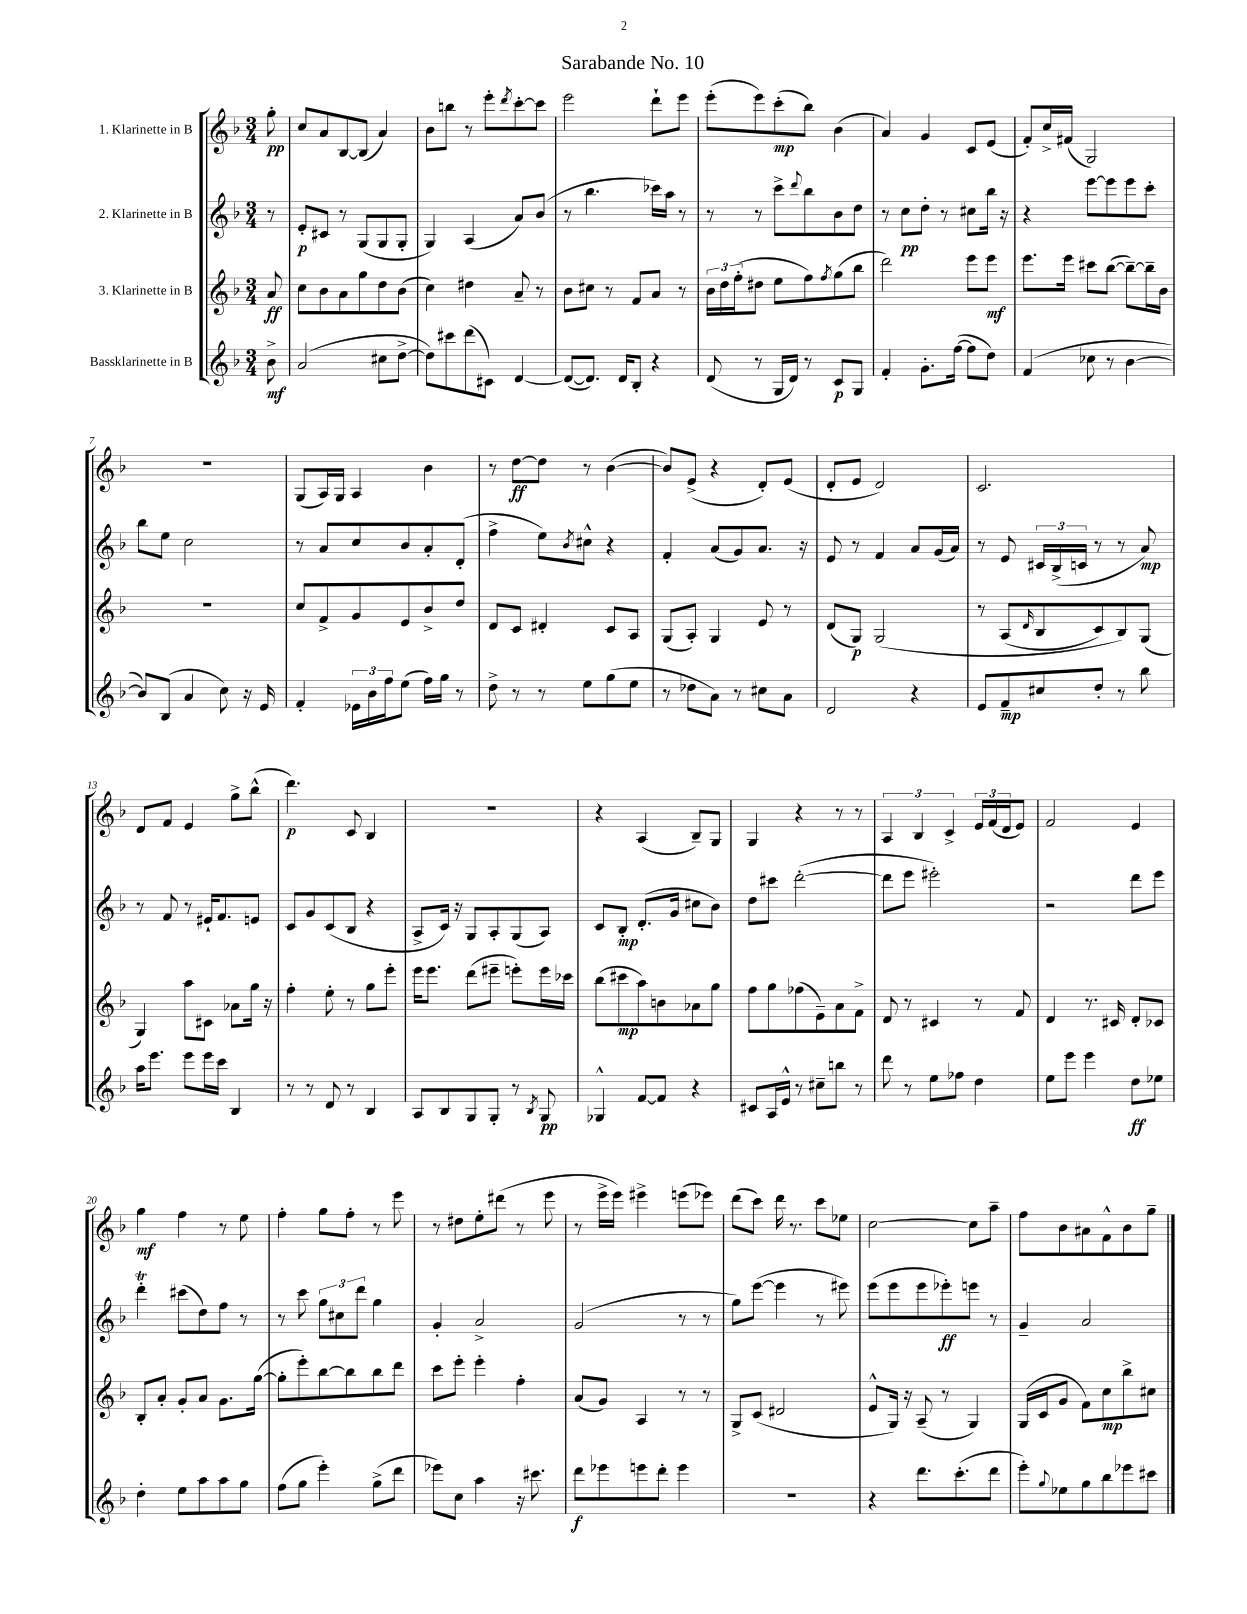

**kern	**dynam	**kern	**dynam	**kern	**dynam	**kern	**dynam
*part4	*part4	*part3	*part3	*part2	*part2	*part1	*part1
*staff4	*staff4	*staff3	*staff3	*staff2	*staff2	*staff1	*staff1
*I"Bassklarinette in B	*	*I"3. Klarinette in B	*	*I"2. Klarinette in B	*	*I"1. Klarinette in B	*
*clefG2	*	*clefG2	*	*clefG2	*	*clefG2	*
*k[b-]	*	*k[b-]	*	*k[b-]	*	*k[b-]	*
*M3/4	*	*M3/4	*	*M3/4	*	*M3/4	*
=	=	=	=	=	=	=	=
8b-^\	mf	8a/	ff	8r	.	8gg'\	pp
=1	=1	=1	=1	=1	=1	=1	=1
(2a/	.	8cc\L	.	8e'/L	p	8cc/L	.
.	.	8b-\	.	8c#X/J	.	8a/	.
.	.	8a\	.	8r	.	[8B-/	.
.	.	8gg\	.	(8G/L	.	(8B-/J]	.
8cc#X\L	.	8dd\	.	8G/	.	4a/)	.
[8dd^\J	.	(8b-\J	.	8G'/J	.	.	.
=2	=2	=2	=2	=2	=2	=2	=2
8dd\L])	.	4cc\)	.	4G/)	.	8b-\L	.
8ccc#X\	.	.	.	.	.	8bbn\J	.
(8ddd\	.	4dd#X\	.	(4A/	.	8r	.
8c#X\J)	.	.	.	.	.	8eee'\L	.
.	.	.	.	.	.	8qddd/	.
[4d/	.	8a~/	.	8a/L)	.	[8ccc'\	.
.	.	8r	.	(8b-/J	.	8ccc\J]	.
=3	=3	=3	=3	=3	=3	=3	=3
(8d/L_	.	8b-\L	.	8r	.	2eee\	.
8.d/J])	.	8cc#X\J	.	4.bb-\	.	.	.
.	.	8r	.	.	.	.	.
16d/KL	.	.	.	.	.	.	.
8B-'/J	.	8f/L	.	.	.	.	.
4r	.	8a/J	.	16ccc-X\LL)	.	8ddd`\L	.
.	.	.	.	16aa\JJ	.	.	.
.	.	8r	.	8r	.	8eee\J	.
=4	=4	=4	=4	=4	=4	=4	=4
(8d/	.	24b-\LL	.	8r	.	(8eee'\L	.
.	.	24dd\	.	.	.	.	.
.	.	(24ff'\J	.	.	.	.	.
8r	.	8dd#X\J	.	8r	.	8eee\)	.
16G/LL	.	8ee\L	.	8ccc^\L	.	(8ccc'\	mp
16d/JJ)	.	.	.	.	.	.	.
.	.	.	.	8qqddd/	.	.	.
8r	.	8ff\)	.	8bb-\	.	8bb-\J)	.
.	.	8qff/	.	.	.	.	.
8c/L	p	(8gg\	.	8b-\	.	(4b-\	.
8G/J	.	8bb-\J	.	8dd\J	.	.	.
=5	=5	=5	=5	=5	=5	=5	=5
4f'/	.	2ddd\)	.	8r	.	4a/)	.
.	.	.	.	8cc\L	pp	.	.
8.g'\L	.	.	.	8dd'\J	.	4g/	.
.	.	.	.	8r	.	.	.
([16ff\Jk	.	.	.	.	.	.	.
8ff\L]	.	8eee\L	.	8cc#X\L	.	8c/L	.
8dd\J)	.	8eee\J	mf	16bb-\Jk	.	(8e/J	.
.	.	.	.	16r	.	.	.
=6	=6	=6	=6	=6	=6	=6	=6
(4f/	.	8.eee\L	.	4r	.	8f'/L)	.
.	.	.	.	.	.	16cc^/L	.
.	.	16eee\Jk	.	.	.	(16f#X/JJ	.
8cc-X\	.	8ccc#X\L	.	[8eee\L	.	2G/)	.
8r	.	([8bb-\J	.	8eee\]	.	.	.
[4b-\	.	8bb-~\L_)	.	8eee\	.	.	.
.	.	16bb-~\L]	.	8ccc'\J	.	.	.
.	.	16b-\JJ	.	.	.	.	.
!!LO:LB:g=z
=7	=7	=7	=7	=7	=7	=7	=7
8b-/L])	.	2.r	.	8bb-\L	.	2.r	.
(8B-/J	.	.	.	8ee\J	.	.	.
4a/	.	.	.	2cc\	.	.	.
8cc\)	.	.	.	.	.	.	.
16r	.	.	.	.	.	.	.
16e/	.	.	.	.	.	.	.
=8	=8	=8	=8	=8	=8	=8	=8
4f'/	.	8cc/L	.	8r	.	(8G/L	.
.	.	8f^/	.	8a/L	.	16A/L)	.
.	.	.	.	.	.	16G/JJ	.
24e-X\LL	.	8g/	.	8cc/	.	4A/	.
24b-\	.	.	.	.	.	.	.
24ff\J	.	.	.	.	.	.	.
(8ee\J	.	8e/	.	8b-/	.	.	.
16ff\LL)	.	8b-^/	.	8a'/	.	4b-\	.
16gg\JJ	.	.	.	.	.	.	.
8r	.	8dd/J	.	(8d'/J	.	.	.
=9	=9	=9	=9	=9	=9	=9	=9
8dd^\	.	8d/L	.	4ff^\	.	8r	.
8r	.	8c/J	.	.	.	[8dd\L	ff
8r	.	4d#X'/	.	8ee\L)	.	8dd\J]	.
.	.	.	.	8qb-/	.	.	.
8ee\L	.	.	.	8cc#X^^\J	.	8r	.
(8gg\	.	8c/L	.	4r	.	([4b-\	.
8ee\J	.	8A/J	.	.	.	.	.
=10	=10	=10	=10	=10	=10	=10	=10
8r	.	(8G/L	.	4f'/	.	8b-/L])	.
8dd-X\L	.	8A'/J)	.	.	.	(8e^/J	.
8a\J)	.	4G/	.	(8a/L	.	4r	.
8r	.	.	.	8g/)	.	.	.
8cc#X\L	.	8e/	.	8.a/J	.	8d'/L)	.
8a\J	.	8r	.	.	.	(8e/J	.
.	.	.	.	16r	.	.	.
=11	=11	=11	=11	=11	=11	=11	=11
2d/	.	(8d/L	.	8e/	.	8d'/L	.
.	.	8G/J)	p	8r	.	8e/J	.
.	.	(2G/	.	4f/	.	2d/)	.
4r	.	.	.	8a/L	.	.	.
.	.	.	.	(16g/L	.	.	.
.	.	.	.	16a/JJ)	.	.	.
=12	=12	=12	=12	=12	=12	=12	=12
8e/L	.	8r	.	8r	.	2.c/	.
8f~/	mp	(8A/L	.	8e/	.	.	.
.	.	16qqd/	.	.	.	.	.
8cc#X/	.	8B-/	.	24c#X/LL	.	.	.
.	.	.	.	(24B-^/	.	.	.
.	.	.	.	24cn/JJ	.	.	.
8dd'/J	.	8c/)	.	8r	.	.	.
8r	.	8B-/)	.	8r	.	.	.
8bb-\	.	(8G/J	.	8a/)	mp	.	.
!!LO:LB:g=z
=13	=13	=13	=13	=13	=13	=13	=13
16aa\KL	.	4G/)	.	8r	.	8d/L	.
8.eee\J	.	.	.	.	.	.	.
.	.	.	.	8f/	.	8f/J	.
8eee\L	.	8aa\L	.	8r	.	4e/	.
16eee\L	.	8c#X\J	.	16e#X`/KL	.	.	.
16ccc\JJ	.	.	.	8.f/	.	.	.
4B-/	.	8a-X\L	.	.	.	8gg^\L	.
.	.	16gg\Jk	.	8en/J	.	(8bb-^^\J	.
.	.	16r	.	.	.	.	.
=14	=14	=14	=14	=14	=14	=14	=14
8r	.	4ff'\	.	8c/L	.	4.ddd\)	p
8r	.	.	.	8g/	.	.	.
8d/	.	8ee'\	.	(8c/	.	.	.
8r	.	8r	.	8B-/J	.	8c/	.
4B-/	.	8gg\L	.	4r	.	4B-/	.
.	.	8eee'\J	.	.	.	.	.
=15	=15	=15	=15	=15	=15	=15	=15
8A/L	.	16eee\KL	.	8A^/L	.	2.r	.
.	.	8.eee\J	.	.	.	.	.
8B-/	.	.	.	16c/Jk)	.	.	.
.	.	.	.	16r	.	.	.
8G/	.	(8ddd\L	.	8G/L	.	.	.
8G'/J	.	8eee#X~\J	.	8A'/	.	.	.
8r	.	8eeen'\L)	.	(8G/	.	.	.
8qB-/	.	.	.	.	.	.	.
8G/	pp	16eee\L	.	8A/J)	.	.	.
.	.	16ccc-X\JJ	.	.	.	.	.
=16	=16	=16	=16	=16	=16	=16	=16
4G-X^^/	.	(8bb-\L	.	8c/L	.	4r	.
.	.	8ccc#X\	mp	8B-'/J	mp	.	.
[8f/L	.	8aa\)	.	(8.d'/L	.	(4A/	.
8f/J]	.	8bn\	.	.	.	.	.
.	.	.	.	16g/Jk	.	.	.
4r	.	8a-X\	.	8cc#X\L	.	8B-~/L)	.
.	.	8gg\J	.	8b-\J)	.	8G/J	.
=17	=17	=17	=17	=17	=17	=17	=17
8c#X/L	.	8ff\L	.	8dd\L	.	4G/	.
16A/L	.	8gg\	.	8ccc#X\J	.	.	.
16e^^/JJ	.	.	.	.	.	.	.
8r	.	(8ff-X\	.	([2ddd'\	.	4r	.
8cc#X~\L	.	8e~\)	.	.	.	.	.
8bbn\J	.	8a\	.	.	.	8r	.
8r	.	8f^\J	.	.	.	8r	.
=18	=18	=18	=18	=18	=18	=18	=18
8ddd\	.	8d/	.	8ddd\L]	.	6A/	.
8r	.	8r	.	8eee\J	.	.	.
.	.	.	.	.	.	6B-/	.
8ee\L	.	4c#X/	.	2eee#X'\)	.	.	.
.	.	.	.	.	.	6c^/	.
8ff-X\J	.	.	.	.	.	.	.
4dd\	.	8r	.	.	.	24e/LL	.
.	.	.	.	.	.	(24f/	.
.	.	.	.	.	.	24d/J	.
.	.	8f/	.	.	.	8e/J)	.
=19	=19	=19	=19	=19	=19	=19	=19
8ee\L	.	4d/	.	2r	.	2f/	.
8eee\J	.	.	.	.	.	.	.
4eee\	.	8.r	.	.	.	.	.
.	.	16c#X/	.	.	.	.	.
8dd\L	ff	8d'/L	.	8ddd\L	.	4e/	.
8ee-X\J	.	8c-X/J	.	8eee\J	.	.	.
!!LO:LB:g=z
=20	=20	=20	=20	=20	=20	=20	=20
4dd'\	.	8B-'/L	.	4dddT'\	.	4gg\	mf
.	.	8a'/J	.	.	.	.	.
8ee\L	.	8g'/L	.	(8ccc#X\L	.	4ff\	.
8aa\	.	8a/J	.	8dd\)	.	.	.
8aa\	.	8.g\L	.	8ff\J	.	8r	.
8gg\J	.	.	.	8r	.	8ee\	.
.	.	([16gg\Jk	.	.	.	.	.
=21	=21	=21	=21	=21	=21	=21	=21
(8ff\L	.	8gg'\L]	.	8r	.	4ff'\	.
8gg\J	.	8eee'\)	.	8ccc\	.	.	.
4eee'\)	.	[8bb-\	.	12gg\L	.	8gg\L	.
.	.	.	.	12cc#X\	.	.	.
.	.	8bb-\]	.	.	.	8ff'\J	.
.	.	.	.	12ddd\J	.	.	.
(8gg^\L	.	8bb-\	.	4gg\	.	8r	.
8ddd\J	.	8ddd\J	.	.	.	8eee\	.
=22	=22	=22	=22	=22	=22	=22	=22
8eee-X\L)	.	8ccc\L	.	4g'/	.	8r	.
8cc\J	.	8eee'\J	.	.	.	8dd#X\L	.
4aa\	.	4eee'\	.	2a^/	.	8ee'\	.
.	.	.	.	.	.	(8ddd#X\J	.
16r	.	4ff'\	.	.	.	8r	.
8.ccc#X\	.	.	.	.	.	.	.
.	.	.	.	.	.	8eee\	.
=23	=23	=23	=23	=23	=23	=23	=23
8ddd\L	f	(8a/L	.	(2g/	.	8r	.
8eee-X\	.	8g/J)	.	.	.	16eee^\LL	.
.	.	.	.	.	.	16eee\JJ)	.
8eeen\	.	4A/	.	.	.	4eee#X^\	.
8ddd'\J	.	.	.	.	.	.	.
4eee\	.	8r	.	8r	.	(8eeen\L	.
.	.	8r	.	8r	.	8eee-X\J)	.
=24	=24	=24	=24	=24	=24	=24	=24
2.r	.	8G^/L	.	8gg\L)	.	(8ddd\L	.
.	.	(8c/J	.	([8eee\J	.	8ccc\J)	.
.	.	2d#X/	.	4eee\]	.	16ddd\	.
.	.	.	.	.	.	8.r	.
.	.	.	.	8r	.	8ccc\L	.
.	.	.	.	8eee#X\)	.	8ee-X\J	.
=25	=25	=25	=25	=25	=25	=25	=25
4r	.	8e^^/L	.	(8eee\L	.	[2cc\	.
.	.	16G/Jk)	.	8eee\	.	.	.
.	.	16r	.	.	.	.	.
8.ddd\L	.	(8A~/	.	8eee\	.	.	.
.	.	8r	.	8eee-X'\)	ff	.	.
(8.ccc'\	.	.	.	.	.	.	.
.	.	4G/)	.	8eeen\J	.	8cc\L]	.
8ddd\J	.	.	.	8r	.	8aa~\J	.
=26	=26	=26	=26	=26	=26	=26	=26
8eee'\L)	.	(16G/LL	.	4g~/	.	8ff\L	.
.	.	16c/J	.	.	.	.	.
8qqgg/	.	.	.	.	.	.	.
8ee-X\	.	8g/J	.	.	.	8b-\	.
8gg\	.	8f\L)	.	2a/	.	8a#X\	.
8bb-\	.	8cc\	mp	.	.	8f^^\	.
8eee-X\	.	8bb-^\	.	.	.	8b-\	.
8ccc#X\J	.	8cc#X\J	.	.	.	8gg~\J	.
==	==	==	==	==	==	==	==
*-	*-	*-	*-	*-	*-	*-	*-
